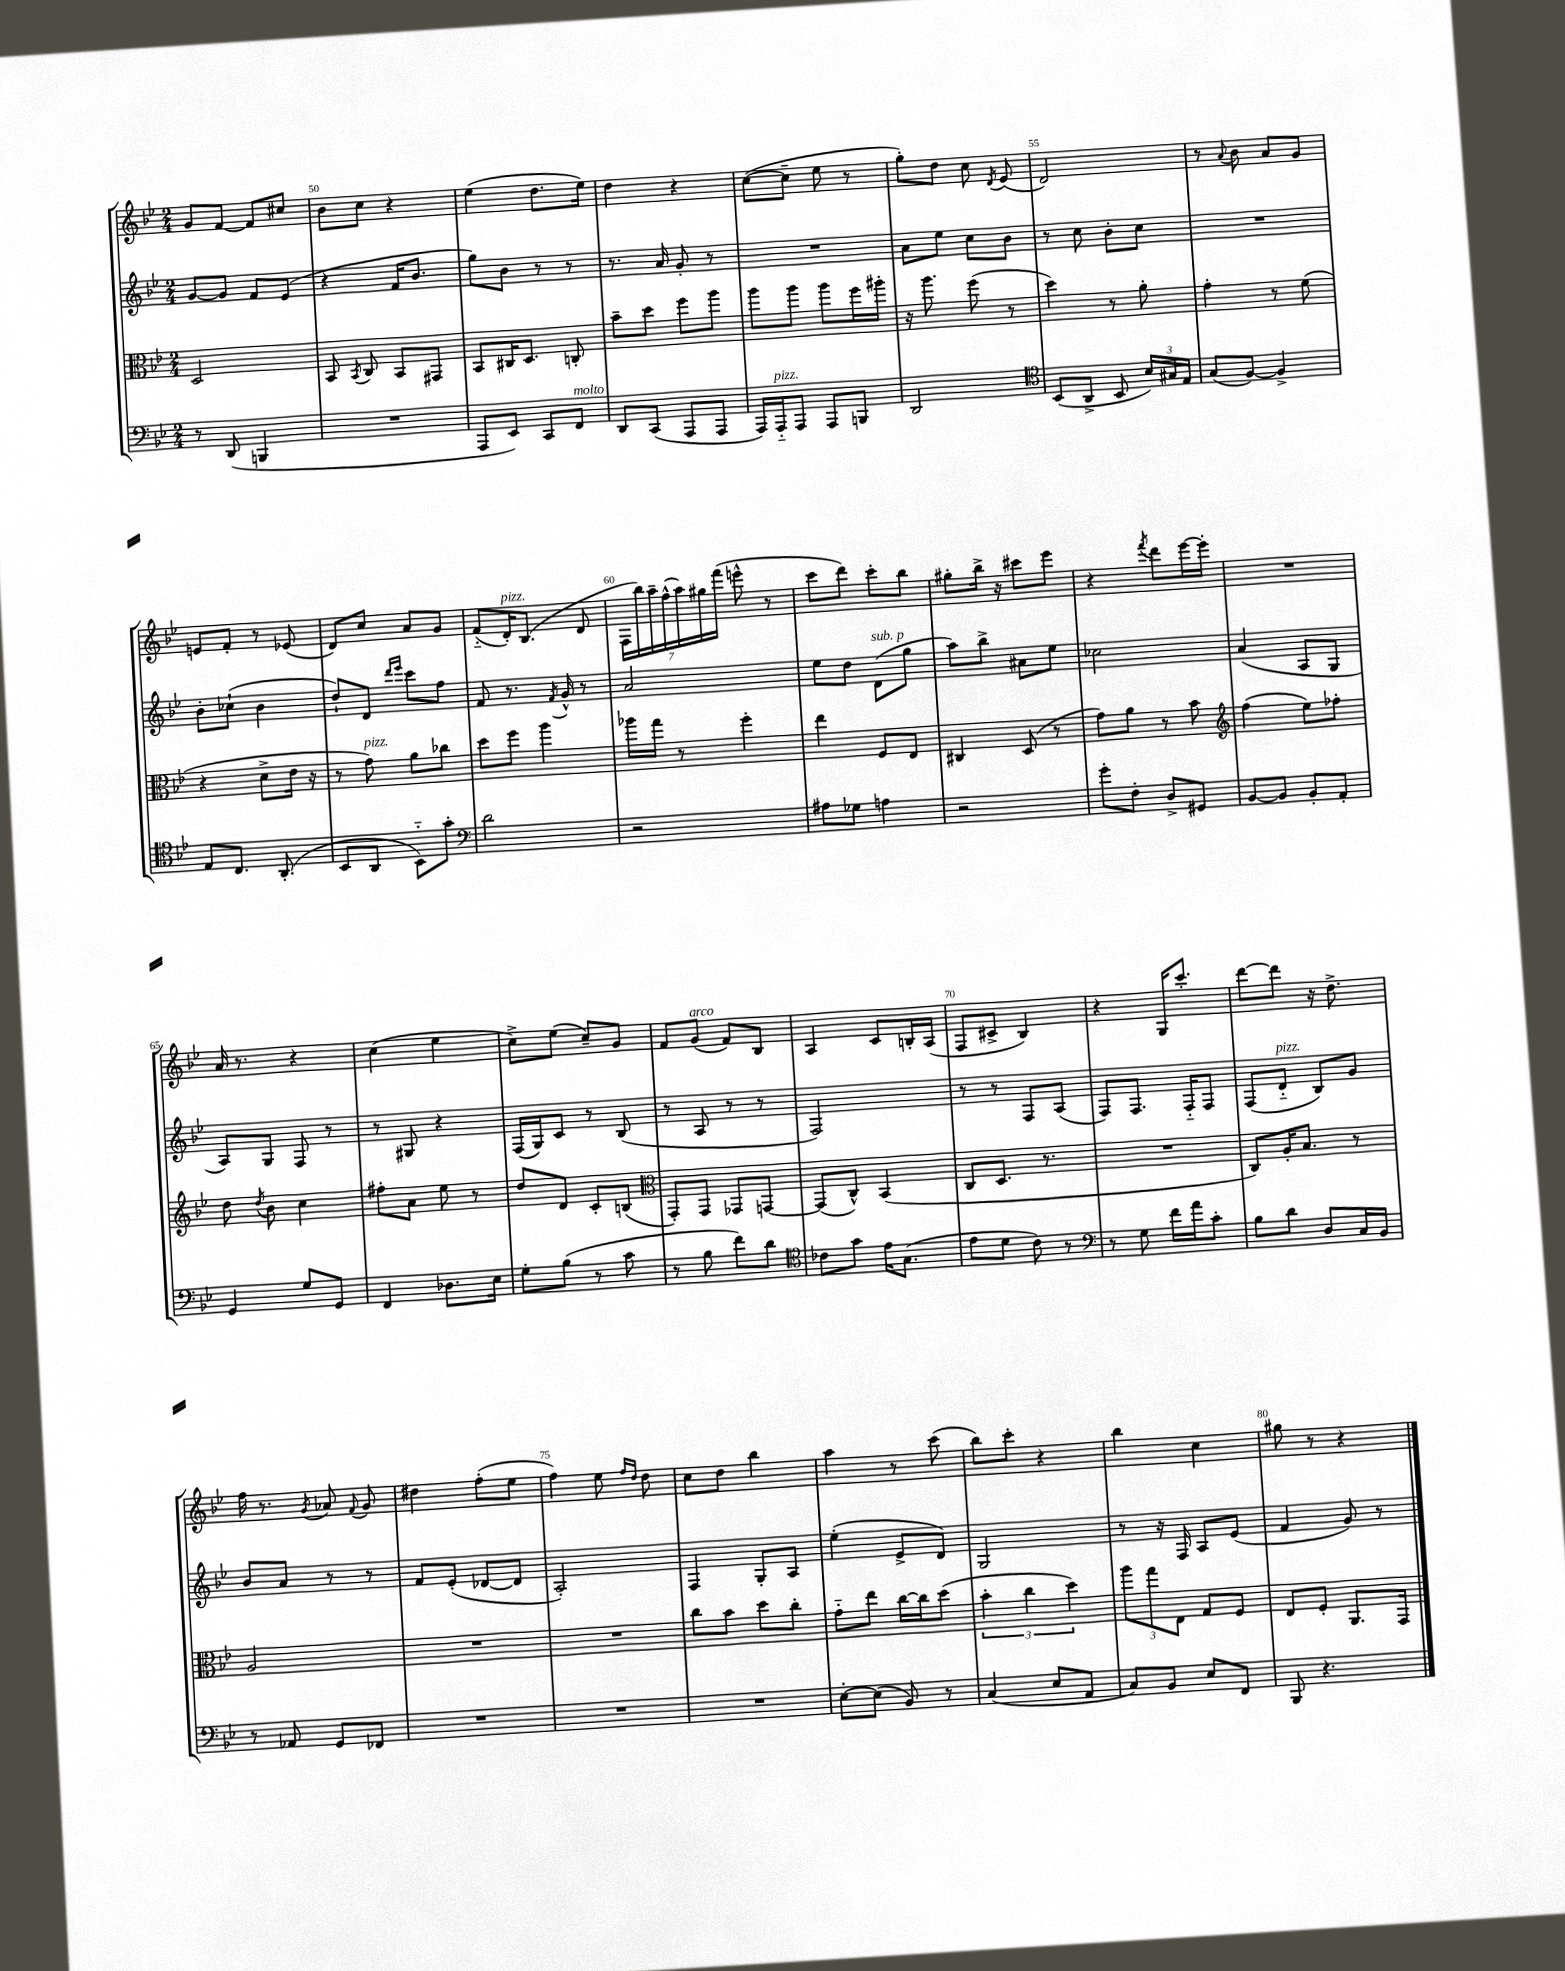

**kern	**kern	**kern	**kern
*staff4	*staff3	*staff2	*staff1
*clefF4	*clefC3	*clefG2	*clefG2
*k[b-e-]	*k[b-e-]	*k[b-e-]	*k[b-e-]
*M2/4	*M2/4	*M2/4	*M2/4
8r	2D	[8g	8g
(8DD	.	8g]	[8f
4BBB	.	8f	8f]
.	.	(8e-	8cc#
=	=	=	=
2r	8BB-	4r	8b-
.	8qBB-	.	.
.	8C	.	8cc
.	8BB-	16f	4r
.	.	8.b-	.
.	8GG#	.	.
=	=	=	=
8AAA	8BB-	8gg)	(4ee-
8EE-)	16C#	8b-	.
.	8.D	.	.
8CC	.	8r	8.dd
8FF	8C'	8r	.
.	.	.	16ee-)
=	=	=	=
8DD	8b-~	8.r	4dd
(8CC	8dd	.	.
.	.	16a	.
8AAA	8ff	8g'	4r
8AAA	8aa	8r	.
=	=	=	=
16AAA)	8aa	2r	([8cc
16AAA'~	.	.	.
8AAA	8aa	.	8cc~]
8AAA	8aa	.	8ee-
8BBB	16ff	.	8r
.	16aa#'	.	.
=	=	=	=
2DD	16r	8a	8gg')
.	8.aa	.	.
.	.	8ee-	8dd
.	(8ff	8cc	8cc
.	.	.	8qd
.	8r	8b-	(8e-
=	=	=	=
*clefC4	*	*	*
(8BB-	4dd)	8r	2d)
8AA^	.	8cc	.
8BB-	8r	8b-'	.
24B-)	8a'	8cc	.
24G#	.	.	.
24E-	.	.	.
=	=	=	=
(8G	4g'	2r	8r
.	.	.	8qqa
[8F)	.	.	8b-
4F^]	8r	.	8a
.	(8f	.	8g
=	=	=	=
8E-	4r	8b-'	8e
8.C	.	(8cc-`	8f'
.	8d^	4b-	8r
(8.AA'	.	.	.
.	16e-	.	(8e-
.	16r	.	.
=	=	=	=
8BB-	8r	8dd`)	8d)
8AA	8g)	8d	8cc
.	.	16qqddd	.
.	.	16qqeee-	.
8BB-'~)	8a	8ccc	8a
8g'	8cc-	8ff	8g
=	=	=	=
*clefF4	*	*	*
2d	8dd	8f	(8f'~
.	8ff	8.r	16d')
.	.	.	(8.B-
.	4aa	.	.
.	.	8qf	.
.	.	16g^^	.
.	.	8r	8d
=	=	=	=
2r	16aa-	2a	28F
.	.	.	28bb-)
.	16gg	.	.
.	.	.	28aa~
.	.	.	(28ff^^
.	8r	.	.
.	.	.	28aa)
.	.	.	28gg#
.	.	.	(28fff
.	4ff'	.	8eee^^
.	.	.	8r
=	=	=	=
8A#	4ee-	8ee-	8ccc
8G-	.	8dd	8ddd)
4A	8F	(8d	8ccc'
.	8E-	8gg	8bb-
=	=	=	=
2r	4C#	8aa)	8gg#'
.	.	8bb-^	16bb-^
.	.	.	16r
.	(8D	8a#	8ccc#
.	8r	8ee-	8eee-
=	=	=	=
8g'	8g)	2cc-	4r
8F'	8a	.	.
.	.	.	8qfff
8D^	8r	.	8ddd
8GG#	8b-	.	[16eee-
.	.	.	16eee-']
=	=	=	=
*	*clefG2	*	*
[8BB-	(4ff	(4a	2r
8BB-]	.	.	.
8BB-'	8ee-)	8A	.
8AA'	8ff-'	8G	.
=	=	=	=
4GG	8dd	8A)	16a
.	.	.	8.r
.	8qdd	.	.
.	8b-	8G	.
8G	4cc	8F	4r
8GG	.	8r	.
=	=	=	=
4FF	8ff#'	8r	(4cc
.	8a	8G#	.
8.D-	8ee-	4r	4ee-
.	8r	.	.
16E-	.	.	.
=	=	=	=
8G'	8dd	(16F	8cc^)
.	.	16G)	.
(8B-	8d	8c	(8ee-
8r	8c'	8r	8cc~)
8c	(8B	(8B-	8g
=	=	=	=
*	*clefC3	*	*
8r	8GG')	8r	8f
8B-	8GG	8A	(8g
8f)	8GG-	8r	8f)
8d	[8GG	8r	8B-
=	=	=	=
*clefC4	*	*	*
8c-	(8GG]	2F)	4A
8g	8C^^)	.	.
16e-	(4BB-	.	8c
(8.G	.	.	.
.	.	.	16B'
.	.	.	(16A
=	=	=	=
8e-	8C	8r	8F
8d	8.D	8r	8c#^
8c)	.	8F	4B-)
.	8.r	.	.
8r	.	(8A	.
=	=	=	=
*clefF4	*	*	*
8r	2r	8F)	4r
8G	.	8.F	.
16f	.	.	16G
16a	.	16F'~	8.ccc'
8c'	.	8F	.
=	=	=	=
8B-	8C)	(8F	[8ddd
8d	16A'	8d'~	8ddd]
.	8.B-	.	.
8D	.	8B-)	16r
.	.	.	8.dd^
16C	8r	8g	.
16BB-	.	.	.
=	=	=	=
8r	2A	8b-	16ff
.	.	.	8.r
8AA-	.	8a	.
.	.	.	8qg
8GG	.	8r	8a-
.	.	.	8qqf
8FF-	.	8r	8g
=	=	=	=
2r	2r	8f	4dd#
.	.	(8e-'	.
.	.	[8d-	(8ff'
.	.	8d-]	8ee-
=	=	=	=
2r	2r	2A')	4ff)
.	.	.	8ee-
.	.	.	16qqff
.	.	.	16qqdd
.	.	.	8dd
=	=	=	=
2r	8cc	4F	8cc
.	8b-	.	8dd
.	8dd	8G'	4bb-
.	8cc'	8A	.
=	=	=	=
[8E-'	8g'~	(4ee-'	4aa
(8E-]	8ee-	.	.
8BB-)	[16cc	8e-^	8r
.	16cc]	.	.
8r	(8dd	8d)	(8ccc
=	=	=	=
(4C	6b-'	2G	8bb-)
.	.	.	8ccc'
.	6cc	.	.
8E-	.	.	4r
.	6dd)	.	.
8AA	.	.	.
=	=	=	=
8C)	12aa	8r	4bb-
.	12gg	.	.
8BB-	.	16r	.
.	12E-	.	.
.	.	16F	.
8E-	8G	8A	4cc
8FF	8F	(8e-	.
=	=	=	=
8BBB-	8E-	4f	8gg#
4.r	8F'	.	8r
.	8.AA	8g)	4r
.	.	8r	.
.	16GG	.	.
==	==	==	==
*-	*-	*-	*-
